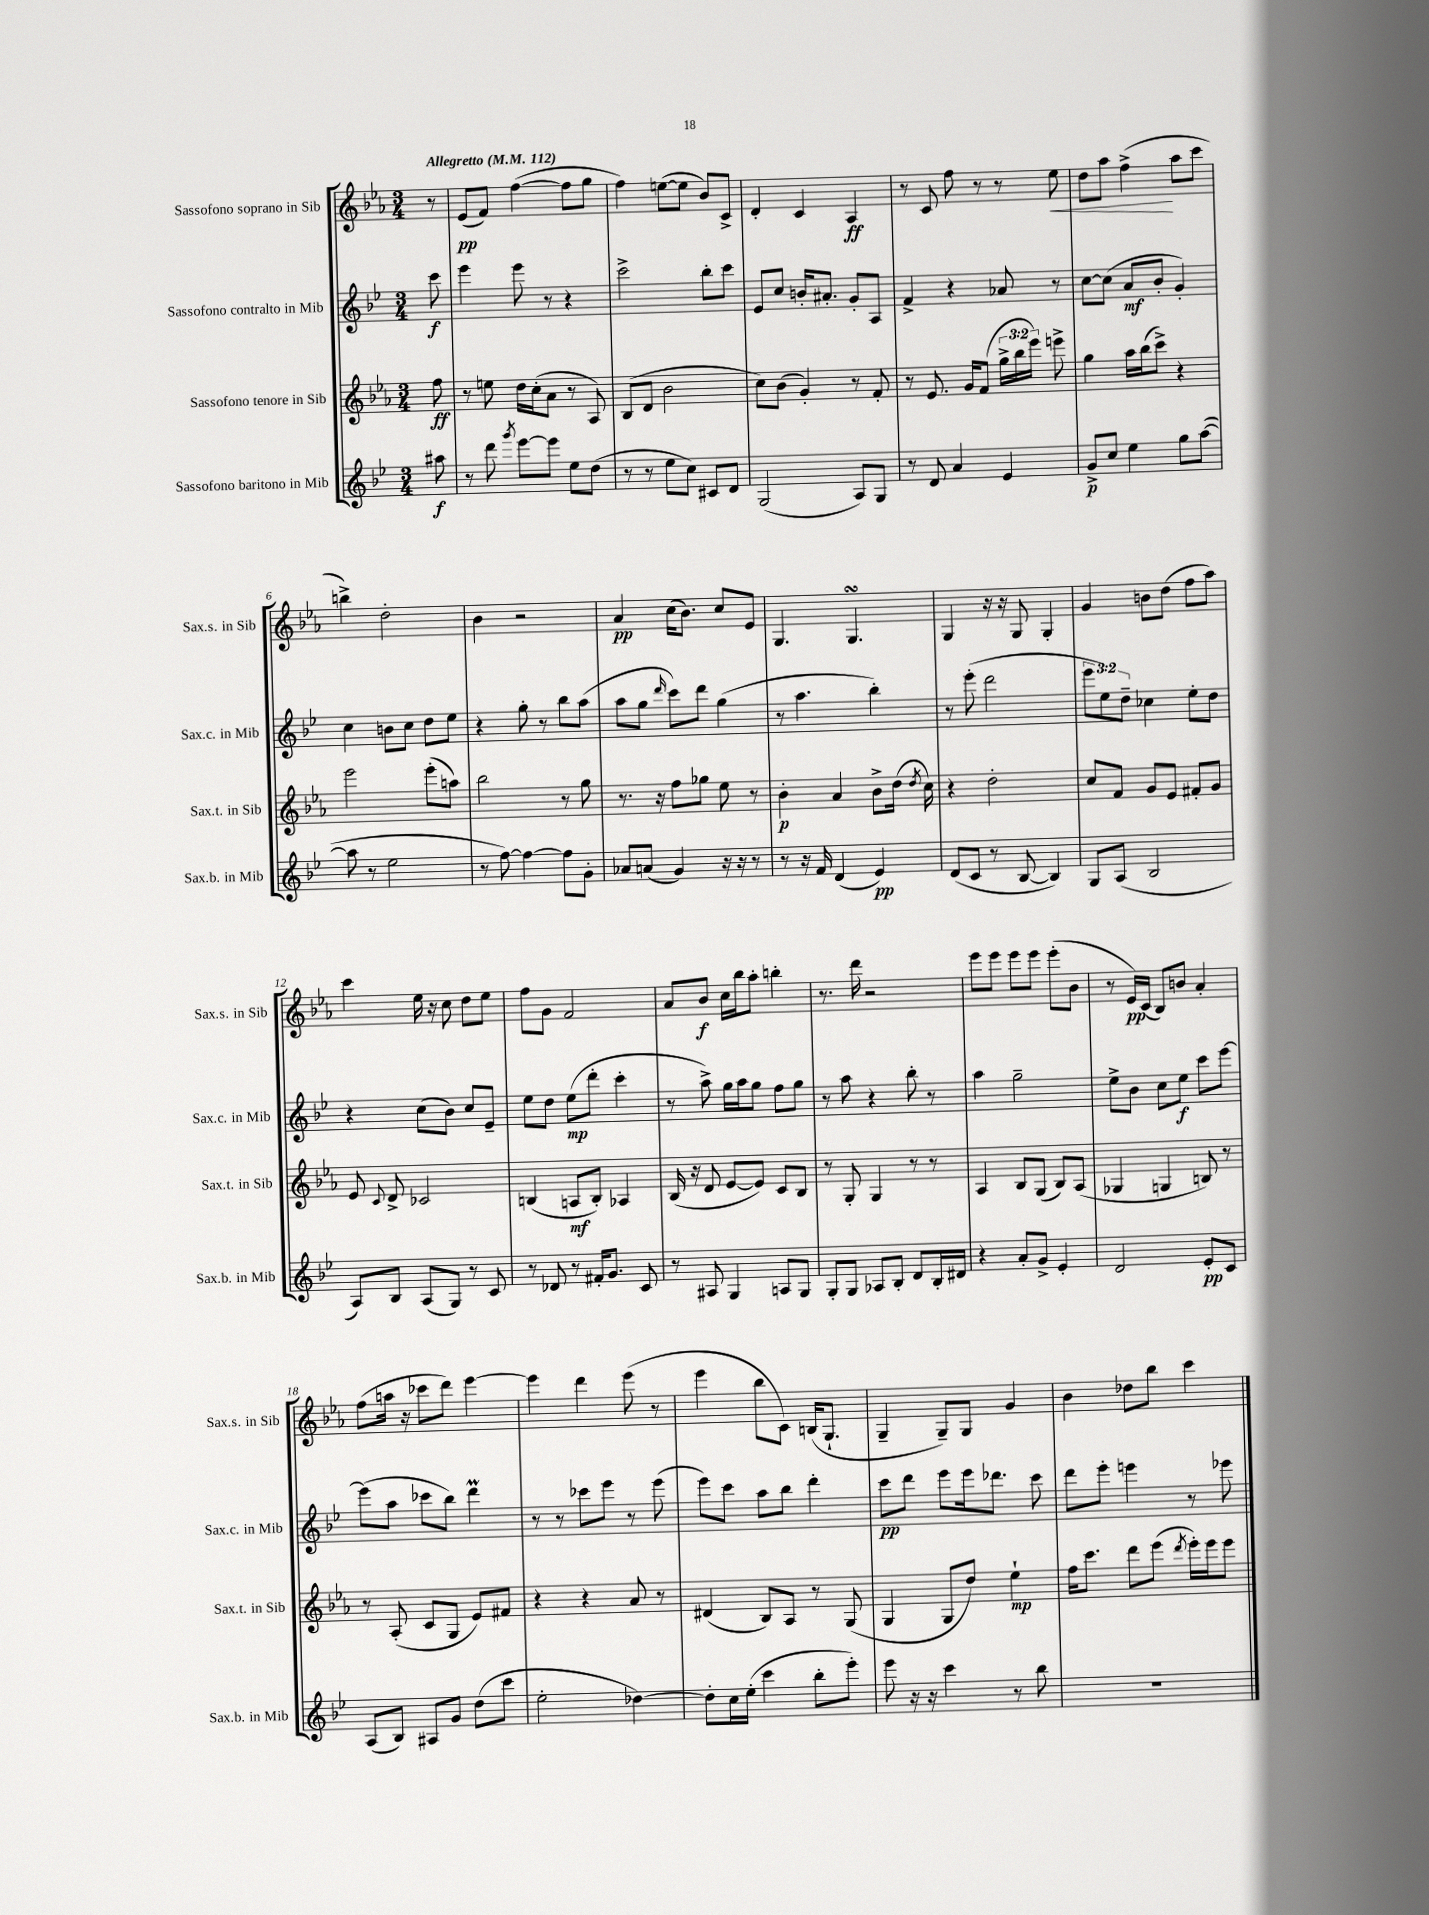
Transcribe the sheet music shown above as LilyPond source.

<<
\new StaffGroup <<
\new Staff = "s0" \with { instrumentName = "Sassofono soprano in Sib" shortInstrumentName = "Sax.s. in Sib" } {
    \clef treble \key ees \major \numericTimeSignature \time 3/4 \partial 8 \tempo "Allegretto" 4 = 112
    \autoBeamOff r8 |
    ees'8[\pp( f'8]) f''4~( f''8[ g''8] |
    f''4) e''8[~( e''8] bes'8[) c'8]-> |
    d'4-. c'4 aes4\ff |
    r8 c'8 f''8 r8 r8 ees''8\< |
    d''8[ aes''8] f''4->\!( aes''8[ c'''8] |
    b''4->) d''2-. |
    bes'4 r2 |
    aes'4\pp c''16[( bes'8.]) c''8[ ees'8] |
    g4. g4.\turn |
    g4 r16 r16 g8 g4-. |
    g'4 b'8[ d''8]( f''8[ aes''8]) |
    c'''4 ees''16 r16 c''8 d''8[ ees''8] |
    f''8[ g'8] f'2 |
    aes'8[ bes'8]\f c''16[ bes''16 aes''8]-. b''4-. |
    r8. d'''16 r2 |
    ees'''8[ ees'''8] ees'''8[ ees'''8] ees'''8[-.( bes'8] |
    r8 ees'16[\pp) c'16]( bes8[) b'8] aes'4-. |
    f''8[( a''16] r16 ces'''8[ d'''8]) ees'''4~ |
    ees'''4 d'''4 ees'''8( r8 |
    ees'''4 bes''8[ c'8]) b16[( g8.]-! |
    g4-- g8[--) g8] g'4 |
    bes'4 des''8[ bes''8] c'''4 \bar "|." |
}
\new Staff = "s1" \with { instrumentName = "Sassofono contralto in Mib" shortInstrumentName = "Sax.c. in Mib" } {
    \clef treble \key bes \major \numericTimeSignature \time 3/4 \override Staff.TupletNumber.text = #tuplet-number::calc-fraction-text \partial 8
    \autoBeamOff c'''8\f |
    ees'''4 ees'''8 r8 r4 |
    c'''2-> bes''8[-. c'''8] |
    ees'8[ c''8] b'16[-. ais'8.]-. g'8[-. a8] |
    f'4-> r4 aes'8 r8 |
    c''8[~ c''8]( a'8[\mf bes'8]-. g'4-.) |
    c''4 b'8[ c''8] d''8[ ees''8] |
    r4 g''8-. r8 bes''8[ a''8]( |
    a''8[ g''8] \grace { d'''16 } c'''8[) d'''8] g''4( |
    r8 a''4. bes''4-.) |
    r8 ees'''8-.( d'''2 |
    \tuplet 3/2 { ees'''8[ ees''8) d''8]-- } ces''4 ees''8[-. d''8] |
    r4 c''8[( bes'8]) c''8[ ees'8]-- |
    ees''8[ d''8] ees''8[\mp( d'''8]-. c'''4-. |
    r8 a''8->) g''16[ a''16 g''8] f''8[ g''8] |
    r8 a''8 r4 bes''8-. r8 |
    a''4 g''2-- |
    ees''8[-> bes'8] c''8[ ees''8]\f c'''8[ ees'''8]~ |
    ees'''8[( a''8] ces'''8[ bes''8]) d'''4\prall |
    r8 r8 ces'''8[ ees'''8] r8 ees'''8( |
    ees'''8[) c'''8] a''8[ bes''8] d'''4-. |
    c'''8[\pp d'''8] ees'''8[ ees'''16 des'''8.] c'''8 |
    d'''8[ ees'''8]-. e'''4 r8 ees'''8 \bar "|." |
}
\new Staff = "s2" \with { instrumentName = "Sassofono tenore in Sib" shortInstrumentName = "Sax.t. in Sib" } {
    \clef treble \key ees \major \numericTimeSignature \time 3/4 \override Staff.TupletNumber.text = #tuplet-number::calc-fraction-text \partial 8
    \autoBeamOff f''8\ff |
    r8 e''8 d''16[ c''16-.( aes'8] r8 aes8) |
    bes8[( d'8] bes'2 |
    c''8[) bes'8]( g'4-.) r8 f'8-. |
    r8 ees'8. g'16[ f'8]( \tuplet 3/2 { g''16[-> bes''16 ees'''16]) } e'''8-> |
    g''4 aes''16[ bes''16( c'''8]->) r4 |
    ees'''2 ees'''8[-.( a''8]) |
    bes''2 r8 g''8 |
    r8. r16 f''8[ ges''8] ees''8 r8 |
    bes'4-.\p aes'4 bes'8[-> d''16]( \acciaccatura { d''8 } c''16) |
    r4 d''2-. |
    c''8[ f'8] g'8[ ees'8] fis'8[-. g'8] |
    ees'8 \appoggiatura { c'8 } d'8-> ces'2 |
    b4( a8[\mf b8]-.) aes4 |
    bes16( r16 d'8 ees'8[~ ees'8]) c'8[ bes8] |
    r8 g8-. g4 r8 r8 |
    aes4 bes8[ g8]( bes8[) aes8]( |
    ges4 g4 b8) r8 |
    r8 aes8-.( c'8[ g8] ees'8[) fis'8] |
    r4 r4 aes'8 r8 |
    dis'4( bes8[) aes8] r8 g8( |
    g4 g8[ d''8]) ees''4-!\mp |
    f''16[ c'''8.] d'''8[ ees'''8]( \acciaccatura { d'''8 } ees'''16[-.) ees'''16 ees'''8] \bar "|." |
}
\new Staff = "s3" \with { instrumentName = "Sassofono baritono in Mib" shortInstrumentName = "Sax.b. in Mib" } {
    \clef treble \key bes \major \numericTimeSignature \time 3/4 \partial 8
    \autoBeamOff ais''8\f |
    r8 d'''8 \acciaccatura { g'''8 } ees'''8[~ ees'''8] ees''8[ d''8]( |
    r8 r8 ees''8[ c''8]) cis'8[ d'8] |
    g2( a8[) g8] |
    r8 d'8 a'4 ees'4 |
    g'8[->\p c''8] ees''4 g''8[ a''8]~( |
    a''8 r8 ees''2 |
    r8 f''8~) f''4~ f''8[ g'8]-. |
    aes'8[ a'8]( g'4) r16 r16 r8 |
    r8 r16 f'16 d'4( ees'4\pp) |
    d'8[( c'8] r8 bes8~ bes4) |
    g8[ a8]( bes2 |
    a8[) bes8] a8[( g8]) r8 c'8 |
    r8 des'8 r8 fis'16[-. g'8.] c'8 |
    r8 ais8 g4 a8[ g8] |
    g8[-. g8] aes8[ bes8]-. d'8[ bes16-. dis'16] |
    r4 a'8[-. g'8]-> ees'4-. |
    d'2 ees'8[-.\pp c'8] |
    a8[( bes8]) ais8[ g'8] d''8[( c'''8] |
    ees''2-. des''4~) |
    des''8[-. c''16 ees''16]-.( c'''4 bes''8[-. ees'''8]-.) |
    ees'''8 r16 r16 c'''4 r8 bes''8 |
    R2. \bar "|." |
}
>>
>>
